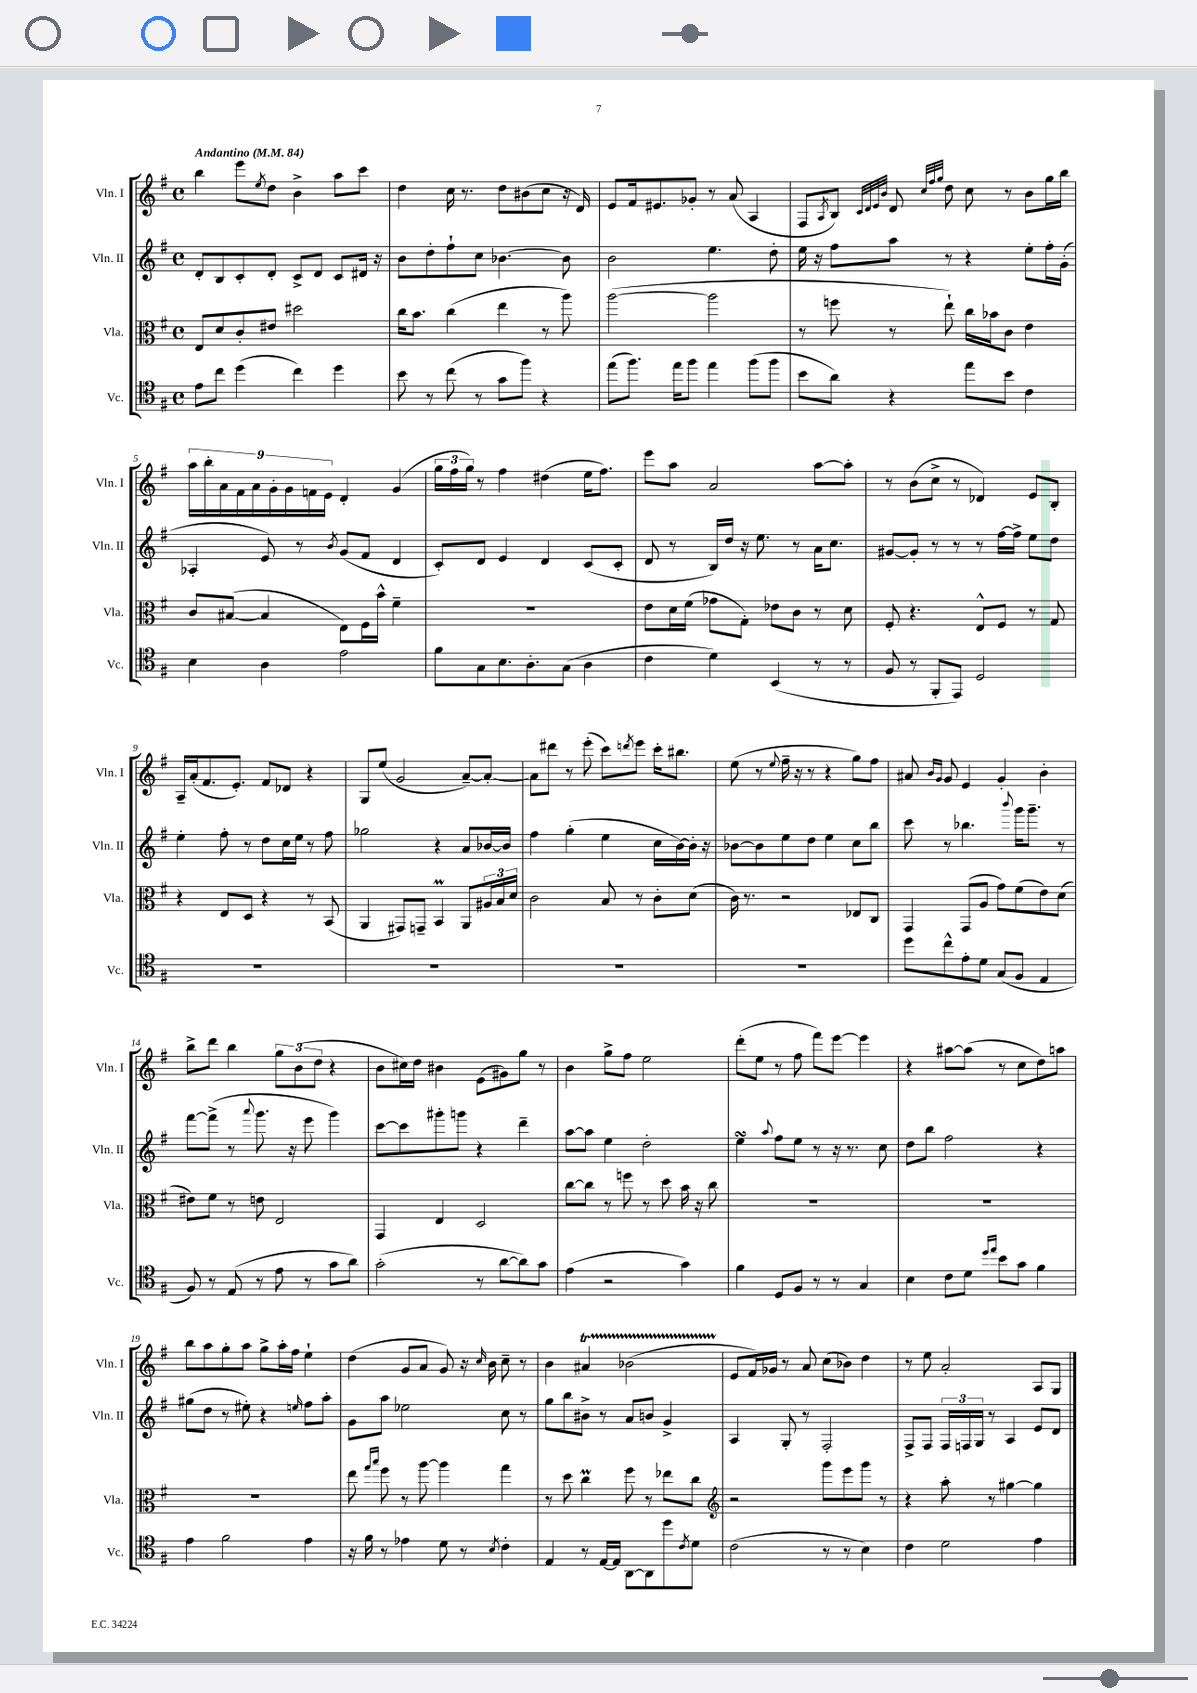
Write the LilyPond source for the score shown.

<<
\new StaffGroup <<
\new Staff = "s0" \with { instrumentName = "Vln. I" shortInstrumentName = "Vln. I" } {
    \clef treble \key g \major \defaultTimeSignature \time 4/4 \tempo "Andantino" 4 = 84
    b''4 e'''8 \acciaccatura { e''8 } d''8 b'4-> a''8 c'''8 |
    d''4 c''16 r8. d''8 bis'8( c''8 r16 d'16) |
    e'8 fis'16 eis'8. ges'8-. r8 a'8( a4 |
    fis8 \acciaccatura { a8 } b8) \grace { c'32 d'32 e'32 b'32 } d'8 \grace { c''32 fis''32 g''32 } d''8 c''8 r8 b'8 g''16 b''16 |
    \tuplet 9/8 { a''16 b''16-. a'16 fis'16 a'16 g'16-. g'16 f'16 e'16 } d'4-. g'4( |
    \tuplet 3/2 { g''16 fis''16 g''16) } r8 fis''4 dis''4( e''16 fis''8.) |
    e'''8 a''8 a'2 a''8~ a''8-. |
    r8 b'8( c''8-> r8 des'4) e'8 b8-. |
    a16-- a'16-.( fis'8. e'8.-.) fis'8 des'8 r4 |
    g8 e''8( g'2 a'8~--) a'8~-. |
    a'8 dis'''8 r8 e'''8-.( c'''8) \acciaccatura { d'''8 } e'''8 c'''16-. bis''8. |
    e''8( r8 \appoggiatura { e''8 } fis''16-- r16 r8 r4 g''8) fis''8 |
    ais'8 \grace { b'16 g'16 } g'8 e'4 g'4-. b'4-. |
    b''8-> d'''8 b''4 \tuplet 3/2 { g''8 b'8( d''8 } r4 |
    b'8 cis''16) d''16 bis'4 e'8( gis'8) g''8 r8 |
    b'4 g''8-> fis''8 e''2 |
    d'''8-.( e''8 r8 fis''8 fis'''8) e'''8~ e'''4 |
    r4 ais''8~ ais''8( r8 c''8 d''8) a''8 |
    b''8 a''8 g''8-. a''8 g''8-> a''16-. fis''16 e''4-! |
    d''4( g'8 a'8 g'8) r16 \grace { c''16 } b'16 c''8-- r8 |
    b'4 ais'4\startTrillSpan bes'2( |
    e'8\stopTrillSpan fis'16) ges'16 r8 a'8 c''8( bes'8) d''4 |
    r8 e''8 a'2-. a8 g8 \bar "|." |
}
\new Staff = "s1" \with { instrumentName = "Vln. II" shortInstrumentName = "Vln. II" } {
    \clef treble \key g \major \defaultTimeSignature \time 4/4
    d'8-. b8 c'8-. d'8-. c'8-> d'8 c'8 dis'16 r16 |
    b'8 d''8-. fis''8-! c''8 bes'4.~ bes'8 |
    b'2 e''4. d''8-. |
    e''16 r16 fis''8 a''8 r8 r4 e''8-. fis''16-. g'16-.( |
    aes4-. e'8) r8 \acciaccatura { b'8 } g'8( fis'8 d'4 |
    c'8-.) d'8 e'4 d'4 c'8( c'8-. |
    d'8 r8 b16) d''16 r16 e''8. r8 a'16 c''8. |
    gis'8~ gis'8-. r8 r8 r8 fis''16~ fis''16-> e''8 d''8 |
    e''4-. fis''8-. r8 d''8 c''16 e''16 r8 fis''8 |
    ges''2 r4 a'8 bes'16~ bes'16 |
    fis''4 g''4-.( e''4 c''16 b'16~) b'16-. r16 |
    bes'8~ bes'8 e''8 d''8 e''4 c''8 b''8 |
    c'''8 r8 bes''4. \appoggiatura { b'''8 } g'''16 g'''8.-- r8 |
    fis'''8~ fis'''8->( r8 \appoggiatura { a'''8 } g'''8. r16 e'''8 g'''4) |
    c'''8~ c'''8 gis'''8-. g'''8 r4 d'''4-- |
    a''8~ a''8 e''4 d''2-. |
    e''4\turn \appoggiatura { a''8 } fis''8 e''8 r8 r16 r8. c''8 |
    d''8 b''8 fis''2 r4 |
    gis''8( d''8 r8 eis''8-.) r4 \grace { e''16 } fis''8 a''8-. |
    g'8 a''8 ees''2 c''8 r8 |
    g''8 b''8 bis'8-> r8 a'8 b'8 g'4-> |
    a4 g8-. r8 fis2-. |
    fis8-> fis8 \tuplet 3/2 { fis16 f16 g16 } r8 a4 e'8 d'8 \bar "|." |
}
\new Staff = "s2" \with { instrumentName = "Vla." shortInstrumentName = "Vla." } {
    \clef alto \key g \major \defaultTimeSignature \time 4/4
    e8 d'8 c'8-. eis'8 dis''2 |
    c''16 b'8. c''4( e''4 r8 a''8) |
    a''2~( a''2 |
    r8 f''8 r8 e''8-!) c''16 bes'16 c'8 e'4 |
    c'8 bis8~( bis4 e8) fis16 b'16-^ fis'4-- |
    R1 |
    e'8 d'16 fis'16( ges'8 g8-.) ees'8 c'8 r8 d'8 |
    fis8-. r4. e8-^ fis8 r8 g8 |
    r4 e8 d8 r4 r8 b,8( |
    a,4 gis,8) g,8-- b,4\prall a,8 \tuplet 3/2 { ais16 b16 d'16 } |
    c'2 b8 r8 c'8-. d'8( |
    c'16) r8. r2 ees8 c8 |
    g,4 g,8( a8 g'8) fis'8( e'8) d'8( |
    eis'8) fis'8 r8 e'8 e2 |
    g,4 e4 d2 |
    c''8~ c''8 r8 f''8 r8 d''8 b'16 r16 c''8 |
    R1 |
    R1 |
    R1 |
    e''8 \grace { g''16 b''16 } fis''8 r8 a''8~ a''4 g''4 |
    r8 d''8 c''4\prall fis''8 r8 ees''8 c''8 |
    \clef treble r2 g'''8 e'''8 g'''8 r8 |
    r4 a''8-. r8 gis''4~ gis''4 \bar "|." |
}
\new Staff = "s3" \with { instrumentName = "Vc." shortInstrumentName = "Vc." } {
    \clef tenor \key g \major \defaultTimeSignature \time 4/4
    e'8 c''8 d''4( c''4) d''4 |
    b'8 r8 c''8( r8 g'8 fis''8) r4 |
    e''8( fis''8.) e''16 fis''8 e''4 fis''8( fis''8 |
    b'8 a'8) r4 e''8 b'8 c'4 |
    b4 a4 e'2 |
    fis'8 g8 b8. a8.-. g8( a4 |
    c'4 d'4) b,4( r8 r8 |
    fis8 r8 fis,8-. e,8) d2 |
    R1 |
    R1 |
    R1 |
    R1 |
    d''8 c''8-^ e'8-. d'8 g8( fis8 e4 |
    fis8) r8 e8( r8 e'8 r8 g'8 a'8) |
    g'2-.( r8 a'8~ a'8) g'8 |
    e'4( r2 g'4) |
    fis'4 d8 fis8 r8 r8 g4 |
    b4 c'8 d'8 \grace { d''16 e''16 } b'8 g'8 fis'4 |
    e'4 fis'2 e'4 |
    r16 fis'16 r8 ees'4 d'8 r8 \acciaccatura { b8 } c'4-. |
    e4 r8 e16~ e16 a,8~ a,8 d''8 \acciaccatura { c'8 } d'8 |
    c'2( r8 r8 b4) |
    c'4 d'2 e'4 \bar "|." |
}
>>
>>
